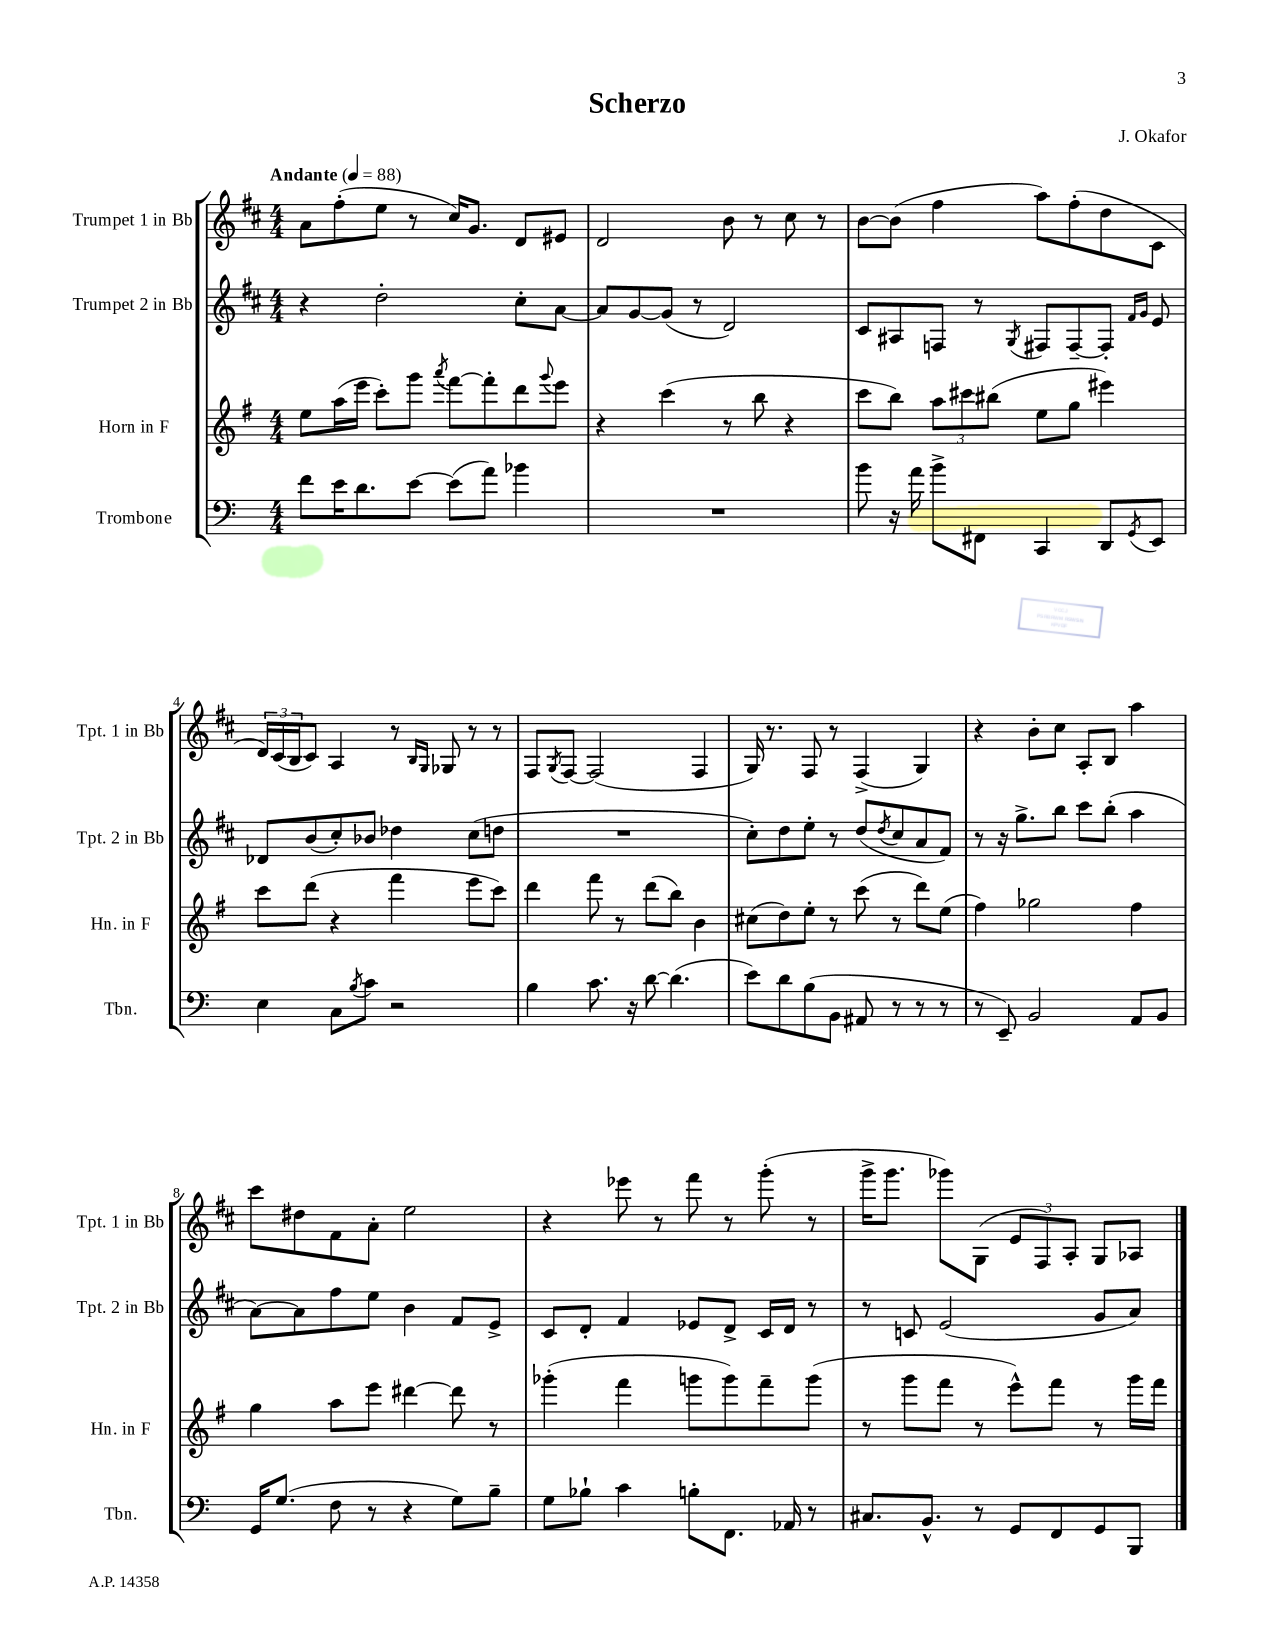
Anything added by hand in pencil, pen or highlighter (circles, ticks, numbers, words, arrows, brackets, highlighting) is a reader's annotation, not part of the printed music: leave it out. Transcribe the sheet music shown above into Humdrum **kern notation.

**kern	**kern	**kern	**kern
*staff4	*staff3	*staff2	*staff1
*clefF4	*clefG2	*clefG2	*clefG2
*k[]	*k[f#]	*k[f#c#]	*k[f#c#]
*M4/4	*M4/4	*M4/4	*M4/4
*MM88	*MM88	*MM88	*MM88
8f\L	8ee\L	4r	8a\L
16e\K	(16aa\L	.	(8ff#'\
8.d\	16eee\JJ	.	.
.	8ccc'\L)	2dd'\	8ee\J
[8e\J	8ggg\J	.	8r
.	8qaaa/	.	.
(8e\]L	[8fff#\L	.	16cc#/LK)
.	.	.	8.g/J
8a\J)	8fff#'\]	.	.
4b-\	8ddd\	8cc#'\L	8d/L
.	8qqggg/	.	.
.	8eee\J	[8a\J	8e#/J
=	=	=	=
1r	4r	8a/]L	2d/
.	.	[8g/	.
.	(4ccc\	(8g/]J	.
.	.	8r	.
.	8r	2d/)	8b\
.	8bb\	.	8r
.	4r	.	8cc#\
.	.	.	8r
=	=	=	=
8b\	8ccc\L	8c#/L	[8b\L
16r	8bb\J)	8A#/	(8b\]J
16a\	.	.	.
8b^\L	12aa\L	8F/J	4ff#\
.	12ccc#\	.	.
8FF#\J	.	8r	.
.	(12bb#\J	.	.
.	.	8qG/	.
4CC/	8ee\L	8F#/L	8aa\L)
.	8gg\J	[8F#~/	(8ff#'\
8DD/L	4eee#\)	8F#'/]J	8dd\
.	.	16qqf#/LL	.
8qGG/	.	16qqg/JJ	.
8EE/J	.	8e/	8c#\J
=	=	=	=
4E\	8ccc\L	8d-/L	24d/LL)
.	.	.	(24c#/
.	.	.	24B/J
.	(8ddd\J	(8b/	8c#/J)
8C\L	4r	8cc#'/)	4A/
8qB/	.	.	.
8c\J	.	8b-/J	.
2r	4fff#\	4dd-\	8r
.	.	.	16qqB/LL
.	.	.	16qqG/JJ
.	.	.	8G-/
.	8eee\L	(8cc#\L	8r
.	8ccc\J)	8dd\J	8r
=	=	=	=
4B\	4ddd\	1r	8F#/L
.	.	.	8qG/
.	.	.	[8F#/J
8.c\	8fff#\	.	(2F#/]
.	8r	.	.
16r	.	.	.
[8d\	(8ddd\L	.	.
(4.d\]	8bb\J)	.	.
.	4b\	.	4F#/
=	=	=	=
8e\L)	(8cc#\L	8cc#'\L)	16G/)
.	.	.	8.r
8d\	8dd\)	8dd\	.
(8B\	8ee'\J	8ee'\J	8F#/
8BB\J	8r	8r	8r
8AA#/	(8ccc\	(8dd/L	(4F#^/
.	.	8qdd/	.
8r	8r	8cc#/	.
8r	8ddd\L)	8a/	4G/)
8r	(8ee\J	8f#/J)	.
=	=	=	=
8r	4ff#\)	8r	4r
8EE~/)	.	16r	.
.	.	8.gg^\L	.
2BB/	2gg-\	.	8b'\L
.	.	8bb\J	8cc#\J
.	.	8ccc#\L	8A'/L
.	.	(8bb'\J	8B/J
8AA/L	4ff#\	4aa\	4aa\
8BB/J	.	.	.
=	=	=	=
16GG/LK	4gg\	[8a\L)	8ccc#\L
(8.G/J	.	.	.
.	.	8a\]	8dd#\
8F\	8aa\L	8ff#\	8f#\
8r	8eee\J	8ee\J	8a'\J
4r	[4ddd#\	4b\	2ee\
8G\L)	8ddd#\]	8f#/L	.
8B~\J	8r	8e^/J	.
=	=	=	=
8G\L	(4ggg-'\	8c#/L	4r
8B-`\J	.	8d'/J	.
4c\	4fff#\	4f#/	8eee-\
.	.	.	8r
8B'\L	8ggg\L	8e-/L	8fff#\
8.FF\J	8ggg\)	8d^/J	8r
.	8fff#~\	16c#/LL	(8ggg'\
16AA-/	.	16d/JJ	.
8r	(8ggg\J	8r	8r
=	=	=	=
8.C#/L	8r	8r	16ggg^\LK
.	.	.	8.ggg\J
.	8ggg\L	8c/	.
8.BB^^/J	.	.	.
.	8fff#\J	(2e/	8ggg-\L)
8r	8r	.	(8G\J
8GG/L	8eee^^\L)	.	12e/L
.	.	.	12F#/)
8FF/	8fff#\J	.	.
.	.	.	12A'/J
8GG/	8r	8g/L	8G/L
8BBB/J	16ggg\LL	8a/J)	8A-/J
.	16fff#\JJ	.	.
==	==	==	==
*-	*-	*-	*-
